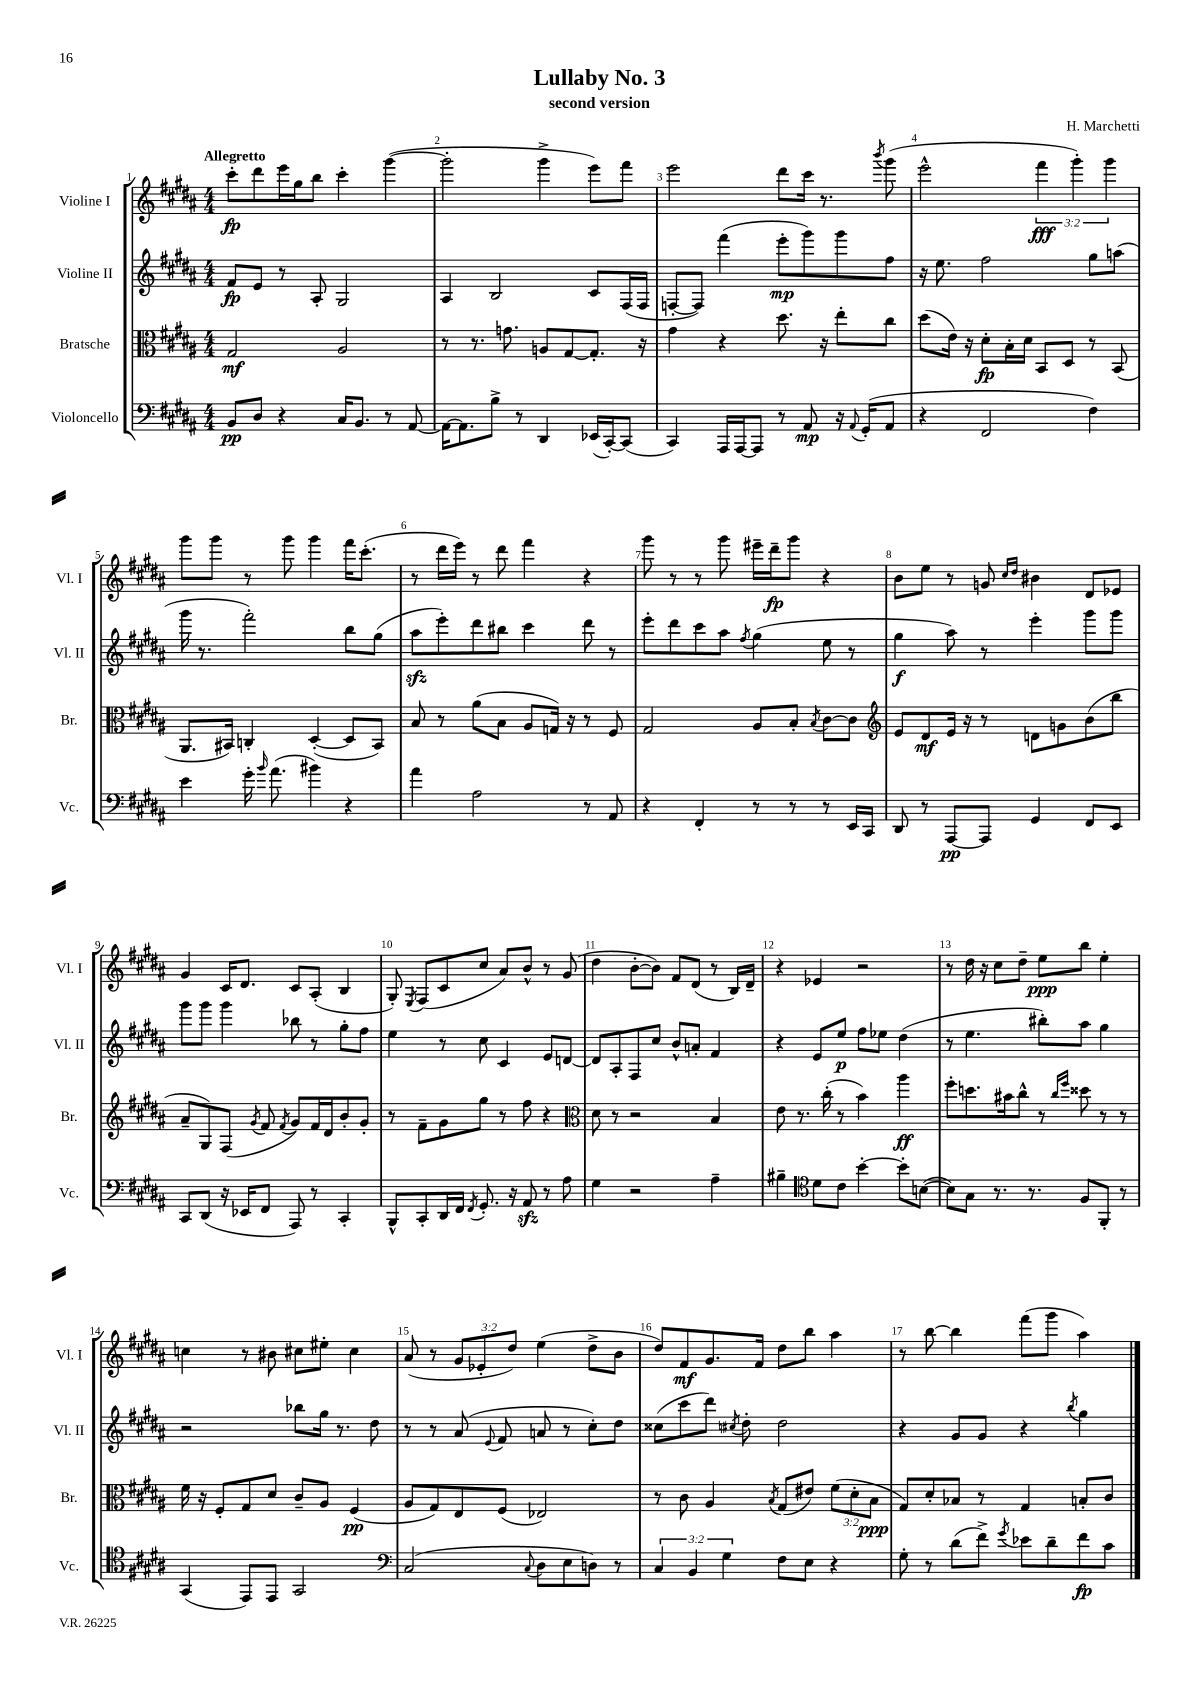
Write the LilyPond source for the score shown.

\header { title = "Lullaby No. 3" composer = "H. Marchetti" subtitle = "second version" }
<<
\new StaffGroup <<
\new Staff = "s0" \with { instrumentName = "Violine I" shortInstrumentName = "Vl. I" } {
    \clef treble \key b \major \numericTimeSignature \time 4/4 \override Staff.TupletNumber.text = #tuplet-number::calc-fraction-text \tempo "Allegretto"
    \autoBeamOff cis'''8[-.\fp dis'''8 e'''16 gis''16 b''8] cis'''4-. gis'''4~( |
    gis'''2-. gis'''4-> e'''8[) fis'''8] |
    e'''2 dis'''8[ cis'''16] r8. \acciaccatura { b'''8 } gis'''8( |
    e'''2-^ \tuplet 3/2 { fis'''4\fff gis'''4-.) gis'''4 } |
    gis'''8[ gis'''8] r8 gis'''8 gis'''4 fis'''16[ cis'''8.]-.( |
    r8 dis'''16[ e'''16]) r8 dis'''8 fis'''4 r4 |
    gis'''8 r8 r8 gis'''8 eis'''16[-- dis'''16--\fp gis'''8] r4 |
    b'8[ e''8] r8 g'8 \grace { cis''16[ dis''16] } bis'4 dis'8[ ees'8] |
    gis'4 cis'16[ dis'8.] cis'8[ ais8]-.( b4 |
    gis8-.) \acciaccatura { e8 } fis8[( cis'8 cis''8] ais'8[) b'8]-^ r8 gis'8( |
    dis''4 b'8[~-. b'8]) fis'8[ dis'8]( r8 b16[) dis'16]-- |
    r4 ees'4 r2 |
    r8 dis''16 r16 cis''8[ dis''8]-- e''8[\ppp b''8] e''4-. |
    c''4 r8 bis'8 cis''8[ eis''8]-. cis''4 |
    ais'8( r8 \tuplet 3/2 { gis'8[ ees'8-. dis''8]) } e''4( dis''8[-> b'8] |
    dis''8[) fis'8\mf gis'8. fis'16] dis''8[ b''8] ais''4 |
    r8 b''8~ b''4 fis'''8[( gis'''8] ais''4) \bar "|." |
}
\new Staff = "s1" \with { instrumentName = "Violine II" shortInstrumentName = "Vl. II" } {
    \clef treble \key b \major \numericTimeSignature \time 4/4
    \autoBeamOff fis'8[\fp e'8] r8 ais8-. gis2 |
    ais4 b2 cis'8[ fis16( fis16] |
    f8[~-. f8]) fis'''4( e'''8[-.\mp gis'''8) gis'''8 fis''8] |
    r16 e''8. fis''2 gis''8[ a''8]( |
    gis'''16 r8. fis'''2-.) b''8[ gis''8]( |
    ais''8[\sfz e'''8-.) dis'''8 bis''8] cis'''4 dis'''8 r8 |
    e'''8[-. dis'''8 cis'''8 ais''8] \acciaccatura { fis''8 } gis''4( e''8 r8 |
    gis''4\f ais''8) r8 e'''4-. gis'''8[ gis'''8] |
    gis'''8[ gis'''8] gis'''4 bes''8 r8 gis''8[-. fis''8] |
    e''4 r8 cis''8 cis'4 e'8[ d'8]~ |
    d'8[ ais8-. fis8 cis''8] b'8[-^ a'8]-. fis'4 |
    r4 e'8[ e''8]\p fis''8[ ees''8] dis''4( |
    r8 e''4. bis''8[-.) ais''8] gis''4 |
    r2 bes''8[ gis''16] r8. dis''8 |
    r8 r8 ais'8( \appoggiatura { e'8 } fis'8 a'8 r8 cis''8[-.) dis''8] |
    cisis''8[( cis'''8 dis'''8]) \acciaccatura { cis''8 } dis''8-. dis''2 |
    r4 gis'8[ gis'8] r4 \acciaccatura { b''8 } gis''4 \bar "|." |
}
\new Staff = "s2" \with { instrumentName = "Bratsche" shortInstrumentName = "Br." } {
    \clef alto \key b \major \numericTimeSignature \time 4/4 \override Staff.TupletNumber.text = #tuplet-number::calc-fraction-text
    \autoBeamOff gis2\mf ais2 |
    r8 r8. g'8. a8[ gis8~ gis8.]-. r16 |
    gis'4 r4 dis''8. r16 e''8[-. cis''8] |
    dis''8[( e'16]) r16 dis'8[-.\fp b16-. dis'16] b,8[ dis8] r8 b,8( |
    ais,8.[ bis,16]) c4-. dis4~-.( dis8[ bis,8]) |
    b8 r8 ais'8[( b8] ais8[ g16]) r16 r8 fis8 |
    gis2 ais8[ b8]-. \acciaccatura { b8 } cis'8[~ cis'8] |
    \clef treble e'8[ dis'8\mf e'16] r16 r8 d'8[ g'8 b'8( b''8] |
    ais'8[-- gis8) fis8]( \acciaccatura { gis'8 } fis'8 \acciaccatura { fis'8 } gis'8[) fis'16 dis'16 b'8-. gis'8]-. |
    r8 fis'8[-- gis'8 gis''8] r8 fis''8 r4 |
    \clef alto dis'8 r8 r2 b4 |
    e'8 r8. cis''16-.( r8 b'4) ais''4\ff |
    fis''8[-. d''8. bis'16 cis''8]-^ r8 \grace { cis''16[ fis''16] } disis''8 r8 r8 |
    fis'16 r16 fis8[-. gis8 dis'8] cis'8[-- ais8] fis4\pp( |
    ais8[ gis8) e8 fis8]( ees2) |
    r8 cis'8 ais4 \acciaccatura { b8 } gis8[( eis'8]) \tuplet 3/2 { fis'8[( dis'8-. b8]\ppp } |
    gis8[) dis'8-. bes8] r8 gis4 b8[-. cis'8] \bar "|." |
}
\new Staff = "s3" \with { instrumentName = "Violoncello" shortInstrumentName = "Vc." } {
    \clef bass \key b \major \numericTimeSignature \time 4/4 \override Staff.TupletNumber.text = #tuplet-number::calc-fraction-text
    \autoBeamOff b,8[\pp dis8] r4 cis16[ b,8.] r8 ais,8~ |
    ais,16[~ ais,8. b8]-> r8 dis,4 ees,16[( cis,16~-.) cis,8]( |
    cis,4) ais,,16[ ais,,16~ ais,,8] r8 ais,8\mp r16 \appoggiatura { ais,8 } gis,16[-.( ais,8] |
    r4 fis,2 fis4) |
    e'4 gis'16-. \grace { b'16 } ais'8.( bis'4) r4 |
    ais'4 ais2 r8 ais,8 |
    r4 fis,4-. r8 r8 r8 e,16[ cis,16] |
    dis,8 r8 ais,,8[~\pp ais,,8] gis,4 fis,8[ e,8] |
    cis,8[ dis,8]( r16 ees,16[ fis,8] ais,,8) r8 cis,4-. |
    b,,8[-^ cis,8-. dis,16 fis,16] \acciaccatura { fis,8 } gis,8.-. r16 ais,8\sfz r8 ais8 |
    gis4 r2 ais4-- |
    bis4-- \clef tenor dis'8[ cis'8] b'4~-. b'8[-. b8]~( |
    b8[) gis8] r8. r8. fis8[ fis,8]-. r8 |
    gis,4( e,8[) e,8] gis,2 |
    \clef bass cis2( \appoggiatura { cis8 } dis8[ e8 d8]) r8 |
    \tuplet 3/2 { cis4 b,4 gis4 } fis8[ e8] r4 |
    gis8-. r8 dis'8[( fis'8]->) \acciaccatura { gis'8 } ees'8[ dis'8-- fis'8\fp cis'8] \bar "|." |
}
>>
>>
\layout { \context { \Score \override BarNumber.break-visibility = ##(#f #t #t) barNumberVisibility = #all-bar-numbers-visible } }
